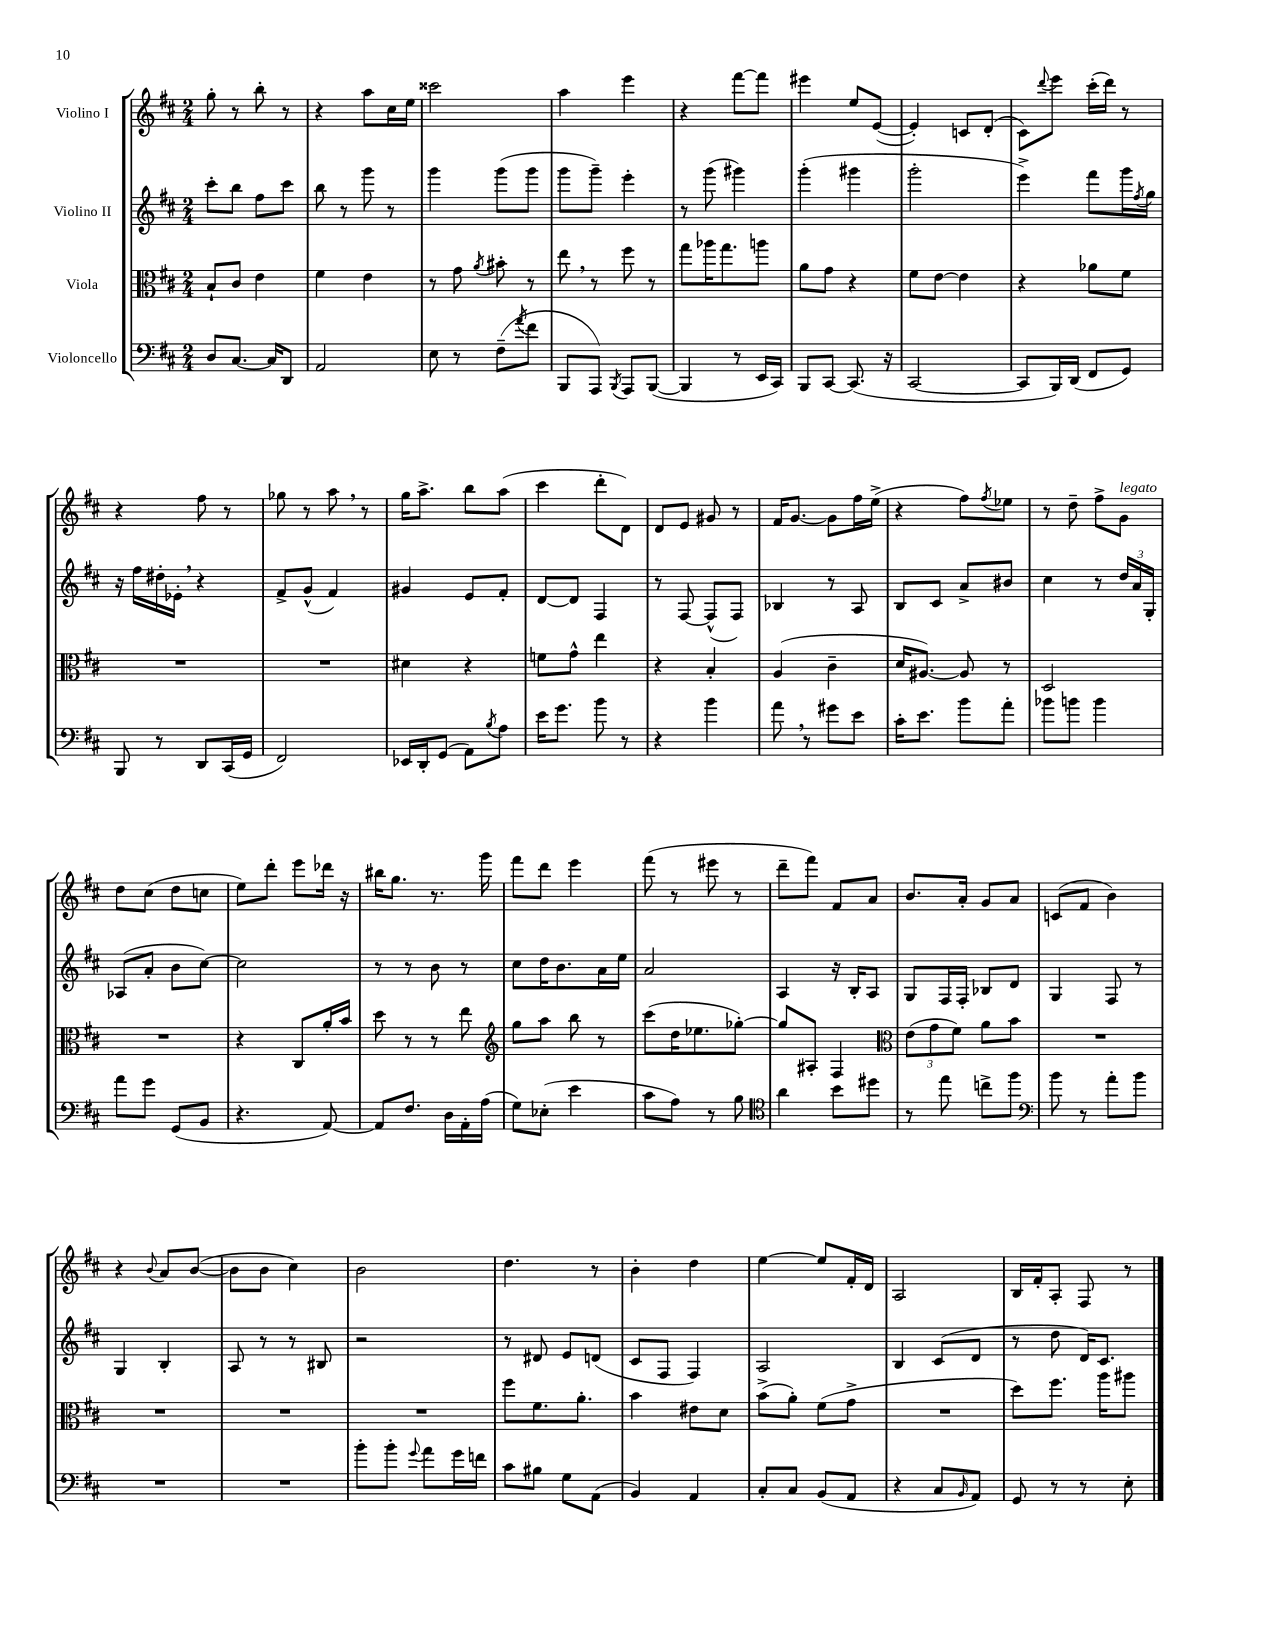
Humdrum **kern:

**kern	**kern	**kern	**kern
*part4	*part3	*part2	*part1
*staff4	*staff3	*staff2	*staff1
*I"Violoncello	*I"Viola	*I"Violino II	*I"Violino I
*clefF4	*clefC3	*clefG2	*clefG2
*k[f#c#]	*k[f#c#]	*k[f#c#]	*k[f#c#]
*M2/4	*M2/4	*M2/4	*M2/4
=1	=1	=1	=1
8D/L	8B`/L	8ccc#'\L	8gg'\
[8.C#/J	8c#/J	8bb\J	8r
.	4e\	8ff#\L	8bb'\
16C#/KL]	.	.	.
8DD/J	.	8ccc#\J	8r
=2	=2	=2	=2
2AA/	4f#\	8bb\	4r
.	.	8r	.
.	4e\	8ggg\	8aa\L
.	.	8r	16cc#\L
.	.	.	16ee\JJ
=3	=3	=3	=3
8E\	8r	4ggg\	2ccc##X\
8r	8g\	.	.
.	8qa/	.	.
(8F#~\L	8b#X'\	(8ggg\L	.
8qa/	.	.	.
8f#\J	8r	8ggg\J	.
=4	=4	=4	=4
8BBB/L	8ee,\	8ggg\L	4aa\
8AAA/J)	8r	8ggg~\J)	.
8qBBB/	.	.	.
8AAA/L	8ff#\	4eee'\	4eee\
([8BBB/J	8r	.	.
=5	=5	=5	=5
4BBB/]	8gg\L	8r	4r
.	16aa-X\K	(8ggg\	.
.	8.gg\	.	.
8r	.	4ggg#X\)	[8fff#\L
16EE/LL	8aan\J	.	8fff#\J]
16CC#/JJ)	.	.	.
=6	=6	=6	=6
8BBB/L	8a\L	(4ggg'\	4eee#X\
[8CC#/J	8g\J	.	.
(8.CC#/]	4r	4ggg#X\	8ee/L
.	.	.	([8e/J
16r	.	.	.
=7	=7	=7	=7
[2CC#/	8f#\L	2ggg'\	4e'/])
.	[8e\J	.	.
.	4e\]	.	8cn/L
.	.	.	(8d'/J
=8	=8	=8	=8
8CC#/L]	4r	4eee^\)	8c#\L)
.	.	.	8qqddd/
16BBB/L)	.	.	8eee\J
(16DD/JJ	.	.	.
8FF#/L	8a-X\L	8fff#\L	(16ccc#'\LL
.	.	.	16ddd\JJ)
8GG/J)	8f#\J	16ggg\L	8r
.	.	8qff#/	.
.	.	16gg\JJ	.
!!LO:LB:g=z
=9	=9	=9	=9
8BBB/	2r	16r	4r
.	.	16ff#\LL	.
8r	.	16dd#X'\	.
.	.	16e-X',\JJ	.
8DD/L	.	4r	8ff#\
(16CC#/L	.	.	8r
16GG/JJ	.	.	.
=10	=10	=10	=10
2FF#/)	2r	8f#^/L	8gg-X\
.	.	(8g^^/J	8r
.	.	4f#/)	8aa,\
.	.	.	8r
=11	=11	=11	=11
16EE-X/LL	4d#X\	4g#X/	16gg\KL
16DD'/J	.	.	8.aa^\J
(8GG/J	.	.	.
8AA\L)	4r	8e/L	8bb\L
8qB/	.	.	.
8A\J	.	8f#'/J	(8aa\J
=12	=12	=12	=12
16e\KL	8fn\L	[8d/L	4ccc#\
8.g\J	.	.	.
.	8g^^\J	8d/J]	.
8b\	4ee\	4F#/	8ddd'\L
8r	.	.	8d\J)
=13	=13	=13	=13
4r	4r	8r	8d/L
.	.	[8F#/	8e/J
4b\	4B'/	(8F#^^/L]	8g#X/
.	.	8F#/J)	8r
=14	=14	=14	=14
8a,\	(4A/	4B-X/	16f#/KL
.	.	.	[8.g/J
8r	.	.	.
8g#X\L	4c#~\	8r	8g\L]
8e\J	.	8A/	16ff#\L
.	.	.	(16ee^\JJ
=15	=15	=15	=15
16c#'\KL	16d/KL	8B/L	4r
8.e\J	[8.A#X/J)	.	.
.	.	8c#/J	.
8b\L	8A#/]	8a^/L	8ff#\L)
.	.	.	8qff#/
8a'\J	8r	8b#X/J	8ee-X\J
=16	=16	=16	=16
8b-X\L	2D/	4cc#\	8r
8bn\J	.	.	8dd~\
4b\	.	8r	8ff#^\L
!	!	!	!LO:TX:a:i:t=legato
.	.	24dd/LL	8g\J
.	.	24a/	.
.	.	24G'/JJ	.
!!LO:LB:g=z
=17	=17	=17	=17
8a\L	2r	(8A-X/L	8dd\L
8g\J	.	8a'/J	(8cc#\J
(8GG/L	.	8b\L	8dd\L
8BB/J	.	[8cc#\J)	8ccn\J
=18	=18	=18	=18
4.r	4r	2cc#\]	8ee\L)
.	.	.	8ddd'\J
.	8C#/L	.	8eee\L
[8AA/)	16a'/L	.	16ddd-X\Jk
.	16b/JJ	.	16r
=19	=19	=19	=19
8AA/L]	8dd\	8r	16bb#X\KL
.	.	.	8.gg\J
8.F#/J	8r	8r	.
.	8r	8b\	8.r
16D\LL	.	.	.
16AA'\	8ee\	8r	.
(16A\JJ	.	.	16ggg\
=20	=20	=20	=20
*	*clefG2	*	*
8G\L)	8gg\L	8cc#\L	8fff#\L
(8E-X'\J	8aa\J	16dd\K	8ddd\J
.	.	8.b\	.
4e\	8bb\	.	4eee\
.	8r	16a\L	.
.	.	16ee\JJ	.
=21	=21	=21	=21
8c#\L	(8ccc#\L	2a/	(8fff#\
8A\J)	16dd\K	.	8r
.	8.ee-X\	.	.
8r	.	.	8eee#X\
8B\	[8gg-X'\J)	.	8r
=22	=22	=22	=22
*clefC4	*	*	*
4a\	8gg-/L]	4A/	8ddd~\L
.	8A#X'/J	.	8fff#\J)
8b\L	4F#/	16r	8f#/L
.	.	16B'/KL	.
8dd#X\J	.	8A/J	8a/J
=23	=23	=23	=23
*	*clefC3	*	*
8r	(12e\L	8G/L	8.b/L
.	12g\	.	.
8ee\	.	16F#/L	.
.	12f#\J)	.	.
.	.	16F#'/JJ	16a'/Jk
8ccn^\L	8a\L	8B-X/L	8g/L
8ff#\J	8b\J	8d/J	8a/J
=24	=24	=24	=24
*clefF4	*	*	*
8b\	2r	4G/	(8cn/L
8r	.	.	8f#/J
8a'\L	.	8F#/	4b\)
8b\J	.	8r	.
!!LO:LB:g=z
=25	=25	=25	=25
2r	2r	4G/	4r
.	.	.	8qqb/
.	.	4B'/	8a/L
.	.	.	([8b/J
=26	=26	=26	=26
2r	2r	8A/	8b\L]
.	.	8r	8b\J
.	.	8r	4cc#\)
.	.	8B#X/	.
=27	=27	=27	=27
8b'\L	2r	2r	2b\
8b'\J	.	.	.
8qqg/	.	.	.
8a\L	.	.	.
16g\L	.	.	.
16fn\JJ	.	.	.
=28	=28	=28	=28
8c#\L	8ff#\L	8r	4.dd\
8B#X\J	8.f#\	8d#X/	.
8G\L	.	8e/L	.
.	8.a'\J	.	.
(8AA\J	.	(8dn/J	8r
=29	=29	=29	=29
4BB/)	4b\	8c#/L	4b'\
.	.	8F#/J	.
4AA/	8e#X\L	4F#/)	4dd\
.	8d\J	.	.
=30	=30	=30	=30
8C#'/L	(8b^\L	2A/	[4ee\
8C#/J	8a'\J)	.	.
(8BB/L	(8f#\L	.	8ee/L]
8AA/J	8g^\J	.	16f#'/L
.	.	.	16d/JJ
=31	=31	=31	=31
4r	2r	4B/	2A/
8C#/L	.	(8c#/L	.
16qqBB/	.	.	.
8AA/J)	.	8d/J	.
=32	=32	=32	=32
8GG/	8dd\L)	8r	16B/LL
.	.	.	16f#'/J
8r	8.ff#\J	8dd\	8A'/J
8r	.	16d/KL)	8F#/
.	16aa\KL	8.c#/J	.
8E'\	8aa#X\J	.	8r
==	==	==	==
*-	*-	*-	*-
